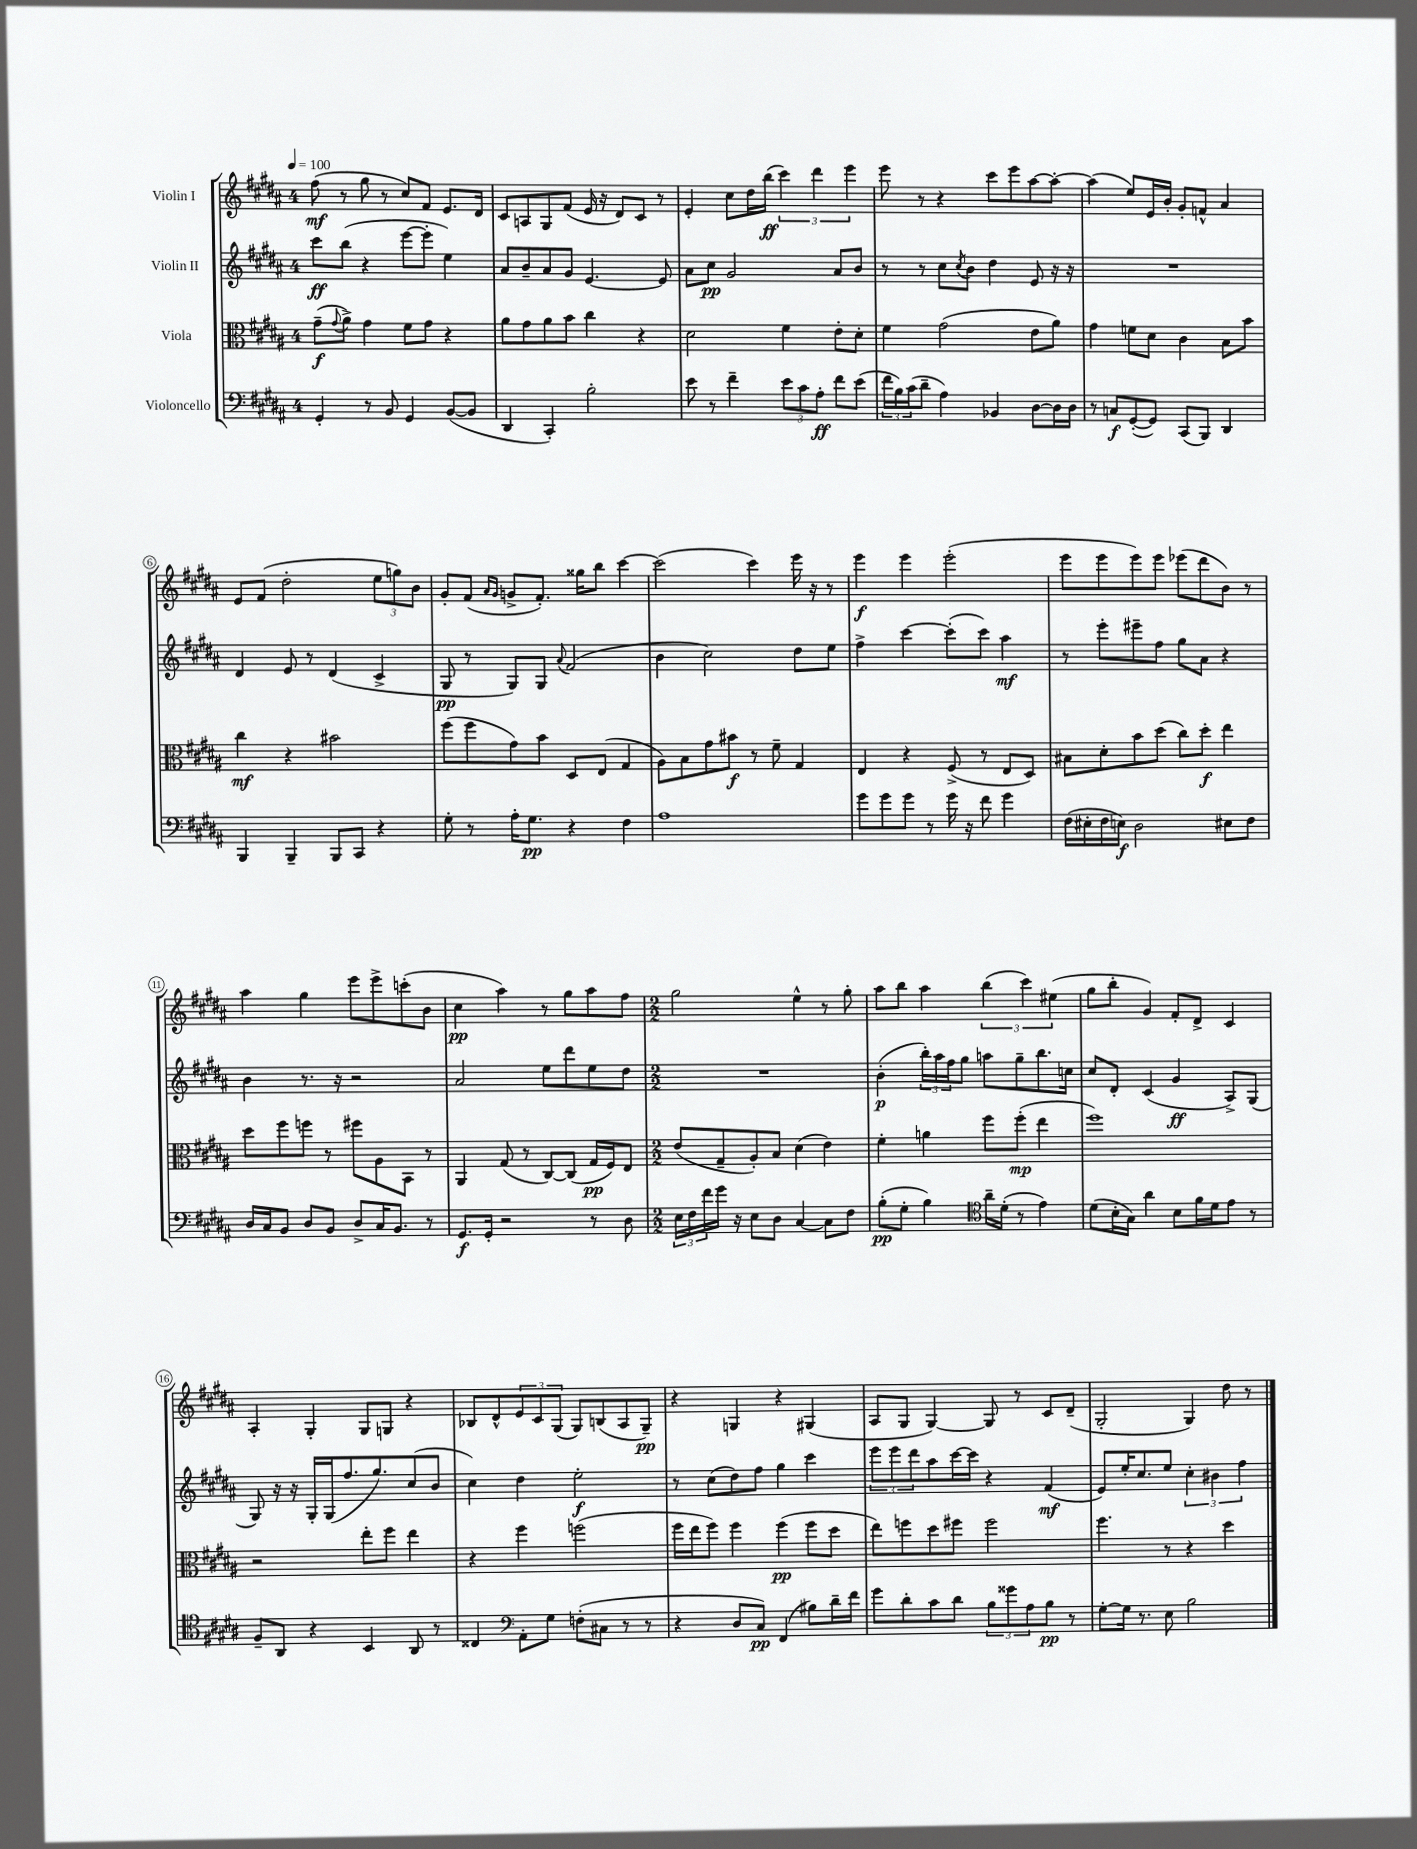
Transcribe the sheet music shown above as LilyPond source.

<<
\new StaffGroup <<
\new Staff = "s0" \with { instrumentName = "Violin I" } {
    \clef treble \key b \major \once \override Staff.TimeSignature.style = #'single-digit \time 4/4 \tempo 4 = 100
    fis''8\mf( r8 gis''8 r8 cis''8) fis'8 e'8. dis'16 |
    cis'8 a8 gis8 fis'8( e'16 r16 dis'8) cis'8 r8 |
    e'4-. cis''8 dis''16 b''16\ff( \tuplet 3/2 { cis'''4) dis'''4 e'''4 } |
    e'''8 r8 r4 cis'''8 e'''8 ais''8~ ais''8~-. |
    ais''4( e''8) e'16 b'16-. gis'8-. f'8-^ ais'4 |
    e'8 fis'8( dis''2-. \tuplet 3/2 { e''8 g''8) b'8 } |
    gis'8-. fis'8( \grace { ais'16 gis'16 } g'8-> fis'8.-.) gisis''16 b''8 cis'''4~ |
    cis'''2( cis'''4) e'''16 r16 r8 |
    e'''4\f e'''4 e'''2-.( |
    e'''8 e'''8 e'''8) e'''8 ees'''8( dis'''8 b'8) r8 |
    ais''4 gis''4 e'''8 e'''8-> c'''8-.( b'8 |
    cis''4\pp ais''4) r8 gis''8 ais''8 fis''8 |
    \numericTimeSignature \time 2/2 gis''2 e''4-^ r8 gis''8-. |
    ais''8 b''8 ais''4 \tuplet 3/2 { b''4( cis'''4) eis''4( } |
    gis''8 b''8-. gis'4) fis'8-. dis'8-> cis'4 |
    ais4-. gis4-. gis8 g8 r4 |
    bes8 dis'8-^ \tuplet 3/2 { e'8 cis'8 gis8( } gis8) b8( ais8 gis8--\pp) |
    r4 g4 r4 gis4( |
    ais8 gis8 gis4~) gis8 r8 cis'8 dis'8--( |
    gis2-. gis4) dis''8 r8 \bar "|." |
}
\new Staff = "s1" \with { instrumentName = "Violin II" } {
    \clef treble \key b \major \once \override Staff.TimeSignature.style = #'single-digit \time 4/4
    cis'''8\ff b''8( r4 e'''8~ e'''8-. e''4) |
    ais'8 b'8-- ais'8 gis'8 e'4.~ e'8 |
    ais'8 cis''8\pp gis'2 ais'8 b'8 |
    r8 r8 cis''8 \acciaccatura { cis''8 } b'8 dis''4 e'8 r16 r16 |
    R1 |
    dis'4 e'8 r8 dis'4( cis'4-> |
    gis8\pp r8 gis8) gis8 \appoggiatura { ais'8 } fis'2( |
    b'4 cis''2) dis''8 e''8 |
    fis''4-> cis'''4~ cis'''8-.( cis'''8) ais''4\mf |
    r8 e'''8-. eis'''8-- fis''8 gis''8 ais'8 r4 |
    b'4 r8. r16 r2 |
    ais'2 e''8 dis'''8 e''8 dis''8 |
    \numericTimeSignature \time 2/2 R1 |
    b'4-.\p( \tuplet 3/2 { b''16-.) ais''16 fis''16 } gis''8 a''8 gis''8-- b''8. c''16 |
    cis''8 dis'8-. cis'4( gis'4\ff ais8->) gis8( |
    gis8) r16 r16 gis16-. gis16( fis''8. gis''8.) cis''8( b'8 |
    cis''4) dis''4 e''2-.\f |
    r8 cis''8( dis''8) fis''8 gis''4 cis'''4 |
    \tuplet 3/2 { e'''8 e'''8 dis'''8 } ais''8 cis'''16~ cis'''16 r4 fis'4\mf( |
    e'8) e''16-. cis''8. e''8 \tuplet 3/2 { cis''4-. bis'4 fis''4 } \bar "|." |
}
\new Staff = "s2" \with { instrumentName = "Viola" } {
    \clef alto \key b \major \once \override Staff.TimeSignature.style = #'single-digit \time 4/4
    gis'8--\f( \appoggiatura { gis'8 } ais'8->) gis'4 fis'8 gis'8 r4 |
    ais'8 gis'8 ais'8 b'8 cis''4 r4 |
    dis'2 fis'4 e'8-. dis'8-. |
    fis'4 gis'2( e'8 ais'8) |
    gis'4 f'8 dis'8 cis'4 b8 b'8 |
    cis''4\mf r4 bis'2 |
    fis''8( fis''8 gis'8) b'8 dis8 e8( gis4 |
    ais8) b8 gis'8 bis'8\f r8 fis'8-- gis4 |
    e4 r4 fis8->( r8 e8 dis8) |
    bis8 dis'8-. b'8 dis''8( cis''8) dis''8-.\f e''4 |
    dis''8 fis''8 f''8 r8 fis''8 ais8 b,8 r8 |
    ais,4 gis8( r8 cis8~) cis8( gis16\pp fis16) e8 |
    \numericTimeSignature \time 2/2 e'8( gis8-- ais8-.) b8 dis'4( e'4) |
    fis'4-. a'4 fis''8 fis''8-.\mp( e''4 |
    fis''1) |
    r2 e''8-. fis''8 e''4 |
    r4 fis''4 f''2( |
    fis''16 e''16 fis''8) fis''4 fis''4\pp( fis''8 dis''8 |
    e''8) f''8 dis''8 fis''8 fis''2 |
    fis''4. r8 r4 dis''4 \bar "|." |
}
\new Staff = "s3" \with { instrumentName = "Violoncello" } {
    \clef bass \key b \major \once \override Staff.TimeSignature.style = #'single-digit \time 4/4
    gis,4-. r8 b,8 gis,4 b,8~( b,8 |
    dis,4 cis,4-.) b2-. |
    e'8 r8 fis'4-- \tuplet 3/2 { e'8 cis'8 ais8-.\ff } fis'8 e'8( |
    \tuplet 3/2 { fis'16 b16) cis'16( } dis'8-- ais4) bes,4 dis8~ dis16 dis16 |
    r8 c8\f gis,8~-.( gis,8) cis,8( b,,8) dis,4 |
    b,,4 b,,4-- b,,8 cis,8 r4 |
    gis8-. r8 ais16-. gis8.\pp r4 fis4 |
    ais1 |
    gis'8 gis'8 gis'8 r8 gis'16 r16 fis'8 gis'4 |
    fis16( eis16-. fis16 e16\f) dis2 eis8 fis8 |
    dis16 cis16 b,8 dis8 b,8 dis8-> cis16 b,8. r8 |
    gis,8.\f gis,16-. r2 r8 dis8 |
    \numericTimeSignature \time 2/2 \tuplet 3/2 { e16 fis16 fis'16 } gis'16 r16 e8 dis8 cis4~ cis8 fis8 |
    b8-.\pp( gis8-. b4) \clef tenor ais'16-- dis'16-.( r8 e'4) |
    dis'8( b16-. gis16) ais'4 b8 fis'16 dis'16 e'8 r8 |
    fis8-- ais,8 r4 b,4 ais,8 r8 |
    cisis4 \clef bass ais,8-. gis8 f8-.( cis8 r8 r8 |
    r4 dis8 cis8\pp) fis,4( bis8) dis'16-- fis'16 |
    gis'8 dis'8-. cis'8 dis'8 \tuplet 3/2 { b8 gisis'8 ais8 } b8\pp r8 |
    gis8~-. gis16 r8. e8 b2 \bar "|." |
}
>>
>>
\layout { \context { \Score \override BarNumber.stencil = #(make-stencil-circler 0.1 0.3 ly:text-interface::print) } }
